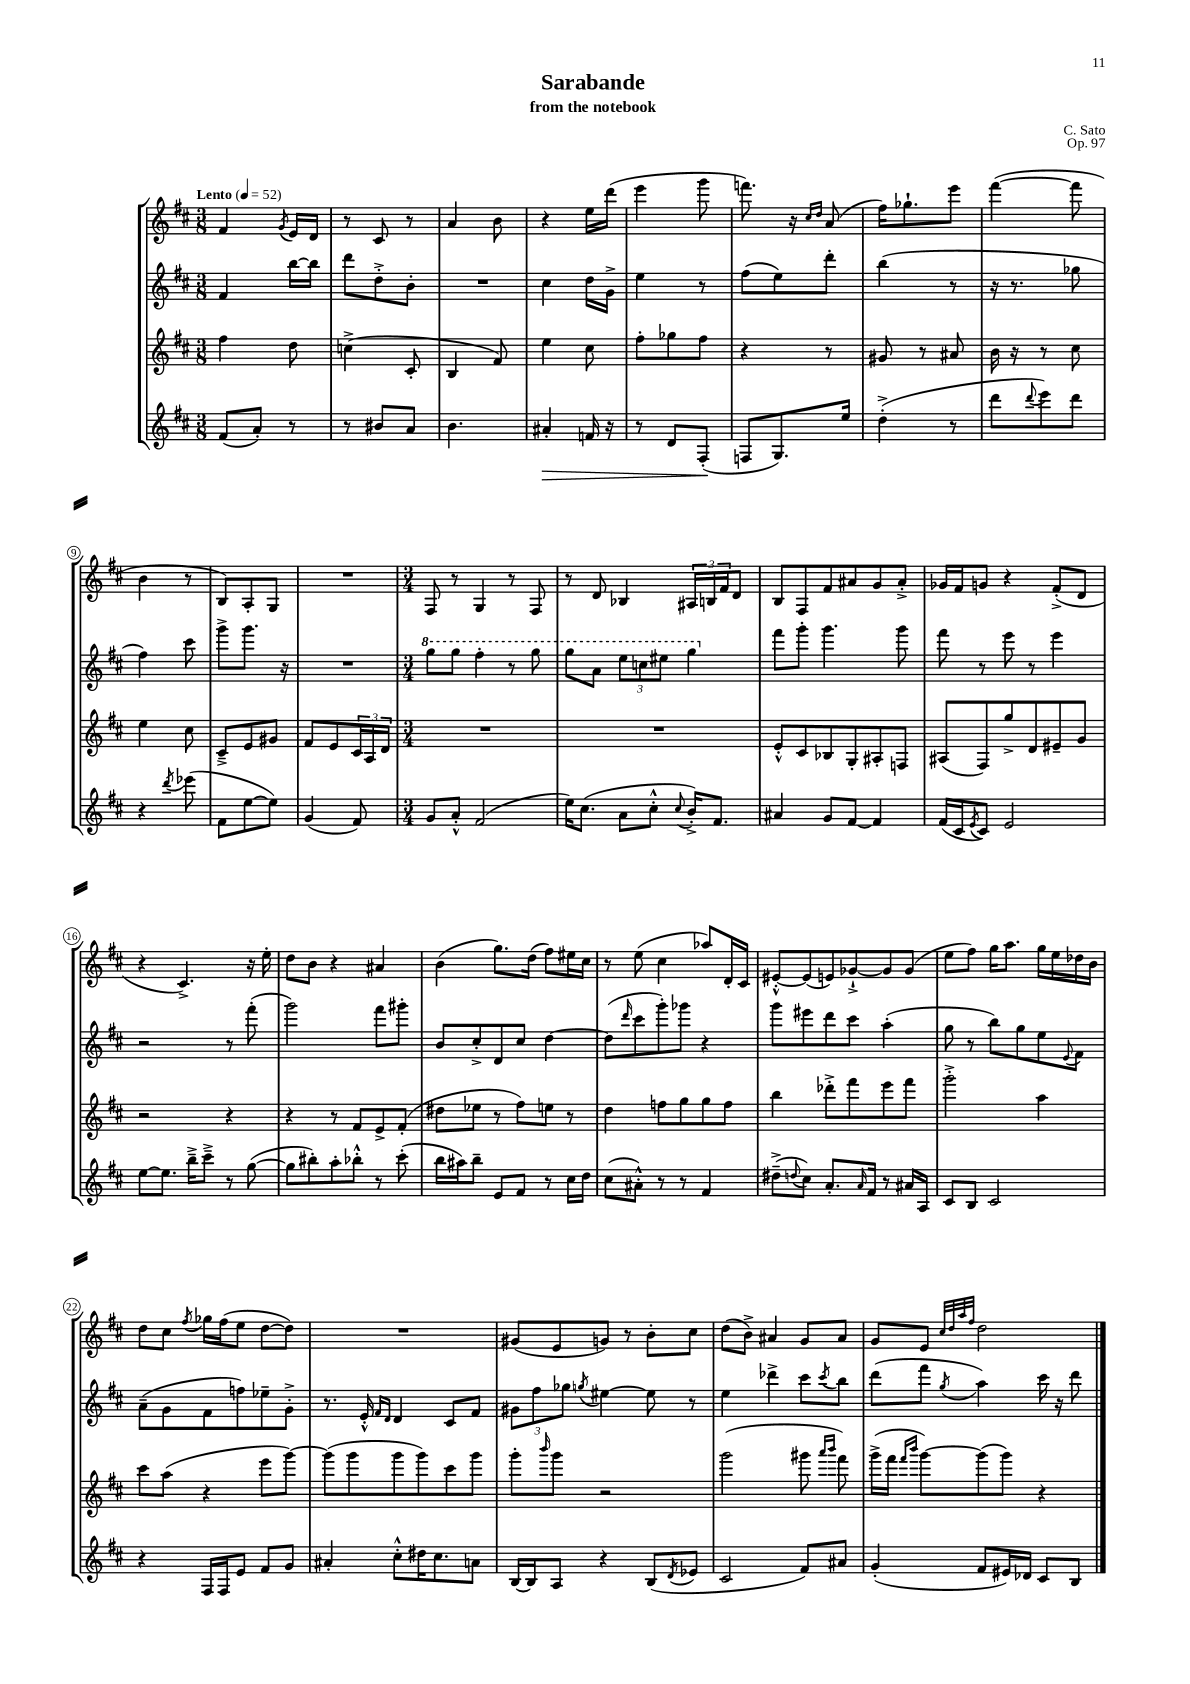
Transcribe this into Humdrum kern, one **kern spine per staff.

**kern	**kern	**kern	**kern
*staff4	*staff3	*staff2	*staff1
*clefG2	*clefG2	*clefG2	*clefG2
*k[f#c#]	*k[f#c#]	*k[f#c#]	*k[f#c#]
*M3/8	*M3/8	*M3/8	*M3/8
*MM52	*MM52	*MM52	*MM52
(8f#	4ff#	4f#	4f#
8a')	.	.	.
.	.	.	8qg
8r	8dd	[16bb	16e
.	.	16bb]	16d
=	=	=	=
8r	(4cc^	8ddd	8r
8b#	.	8dd'^	8c#
8a	8c#'	8b'	8r
=	=	=	=
4.b	4B	4.r	4a
.	8f#)	.	8b
=	=	=	=
4a#'	4ee	4cc#	4r
16f	8cc#	16dd	16ee
16r	.	16g^	(16ddd
=	=	=	=
8r	8ff#'	4ee	4eee
8d	8gg-	.	.
(8F#'	8ff#	8r	8ggg
=	=	=	=
8F	4r	(8ff#	8.fff)
8.G)	.	8ee)	.
.	.	.	16r
.	.	.	16qqcc#
.	.	.	16qqdd
.	8r	8ddd'	(8a
16ee	.	.	.
=	=	=	=
(4dd'^	8g#	(4bb	16ff#)
.	.	.	8.gg-`
.	8r	.	.
8r	8a#	8r	8eee
=	=	=	=
8ddd	16b	16r	([4fff#
.	16r	8.r	.
8qqddd	.	.	.
8eee)	8r	.	.
8ddd	8cc#	8gg-	8fff#]
=	=	=	=
4r	4ee	4ff#)	4b
8qddd	.	.	.
(8eee-	8cc#	8ccc#	8r
=	=	=	=
8f#	8c#~^	8ggg^	8B)
[8ee	8e	8.ggg	8A'
8ee])	8g#	.	8G
.	.	16r	.
=	=	=	=
(4g	8f#	4.r	4.r
.	8e	.	.
8f#)	24c#	.	.
.	24A	.	.
.	24d	.	.
=	=	=	=
*M3/4	*M3/4	*M3/4	*M3/4
8g	2.r	8ggg	8F#
8a'^^	.	8ggg	8r
(2f#	.	4fff#'	4G
.	.	8r	8r
.	.	8ggg	8F#
=	=	=	=
16ee)	2.r	8ggg	8r
(8.cc#	.	.	.
.	.	8aa	8d
8a	.	12eee	4B-
.	.	12ccc	.
8cc#'^^	.	.	.
.	.	12eee#	.
8qqcc#	.	.	.
16b'^)	.	4ggg	24A#
.	.	.	24B
8.f#	.	.	.
.	.	.	24f#
.	.	.	8d
=	=	=	=
4a#	8e'^^	8fff#	8B
.	8c#	8ggg'	8F#
8g	8B-	4.ggg	8f#
[8f#	8G'	.	8a#
4f#]	8A#'	.	8g
.	8F	8ggg	8a#'^
=	=	=	=
(16f#	(8A#	8fff#	16g-
16c#	.	.	16f#
8qe	.	.	.
8c#)	8F#)	8r	8g
2e	8gg^	8eee	4r
.	8d	8r	.
.	8e#~	4eee	(8f#'^
.	8g	.	8d
=	=	=	=
[8ee	2r	2r	4r
8.ee]	.	.	.
.	.	.	4.c#^)
16bb~^	.	.	.
8ccc#~^	.	.	.
8r	4r	8r	.
([8gg	.	(8fff#'	16r
.	.	.	16ee'
=	=	=	=
8gg]	4r	2ggg)	8dd
8bb#')	.	.	8b
8aa'	8r	.	4r
8bb-'^^	8f#	.	.
8r	8e^	8fff#	4a#
(8ccc#'	(8f#'	8ggg#'	.
=	=	=	=
16bb	8dd#	8b	(4b
16aa#)	.	.	.
8bb~	8ee-	8cc#'^	.
8e	8r	8d	8.gg)
8f#	8ff#)	8cc#	.
.	.	.	(16dd
8r	8ee	[4dd	8ff#)
16cc#	8r	.	16ee#
16dd	.	.	16cc#
=	=	=	=
(8cc#	4dd	(8dd]	8r
.	.	16qqddd	.
8a#'^^)	.	8ccc#	(8ee
8r	8ff	8ggg')	4cc#
8r	8gg	8ggg-	.
4f#	8gg	4r	8aa-)
.	8ff	.	16d'
.	.	.	16c#
=	=	=	=
(8dd#~^	4bb	8ggg	[8e#'^^
8qqdd	.	.	.
8cc#)	.	8eee#	(8e#]
8.a'	8ddd-'^	8ddd	8e)
.	8fff#	8ccc#	[8g-`^
16qqa	.	.	.
16f#	.	.	.
8r	8eee	(4aa'	8g-]
16a#	8fff#	.	(8g-
16A	.	.	.
=	=	=	=
8c#	2ggg'^	8gg	8ee
8B	.	8r	8ff#)
2c#	.	8bb)	16gg
.	.	.	8.aa
.	.	8gg	.
.	4aa	8ee	16gg
.	.	.	16ee
.	.	8qqe	.
.	.	8f#	16dd-
.	.	.	16b
=	=	=	=
4r	8ccc#	(8a~	8dd
.	(8aa	8g	8cc#
.	.	.	8qff#
16F#	4r	8f#	16gg-
16F#	.	.	(16ff#
8e	.	8ff)	8ee
8f#	8eee	8ee-~	[8dd
8g	[8ggg)	8g'^	8dd])
=	=	=	=
4a#'	(8ggg]	8.r	2.r
.	8ggg	.	.
.	.	16e'^^	.
.	.	16qqf#	.
.	.	16qqd	.
8cc#'^^	8ggg	4d	.
16dd#	8ggg)	.	.
8.cc#	.	.	.
.	8ccc#	8c#	.
8a	8ggg	8f#	.
=	=	=	=
[16B	8ggg'	12g#	(8g#
16B]	.	.	.
.	.	12ff#	.
.	16qqbbb	.	.
8A	8ggg	.	8e
.	.	12gg-	.
.	.	8qgg	.
4r	2r	[4ee#	8g)
.	.	.	8r
(8B	.	8ee#]	8b'
8qd	.	.	.
8e-	.	8r	8cc#
=	=	=	=
2c#	(2ggg	4ee	(8dd
.	.	.	8b^)
.	.	4ddd-^	4a#
8f#)	8ggg#	8ccc#	8g
.	16qqaaa	.	.
.	16qqbbb	8qccc#	.
8a#	8fff#)	8bb	8a#
=	=	=	=
(4g'	(16ggg^	(8ddd	8g
.	16fff#	.	.
.	16qqfff#	.	.
.	16qqbbb	.	.
.	[8ggg)	8fff#	8e
.	.	.	32qqcc#
.	.	.	32qqdd
.	.	.	32qqaa
.	.	8qgg	32qqff#
8f#	(8ggg]	4aa)	2dd
16e#)	8ggg)	.	.
16d-	.	.	.
8c#	4r	16ccc#	.
.	.	16r	.
8B	.	8ddd	.
==	==	==	==
*-	*-	*-	*-
